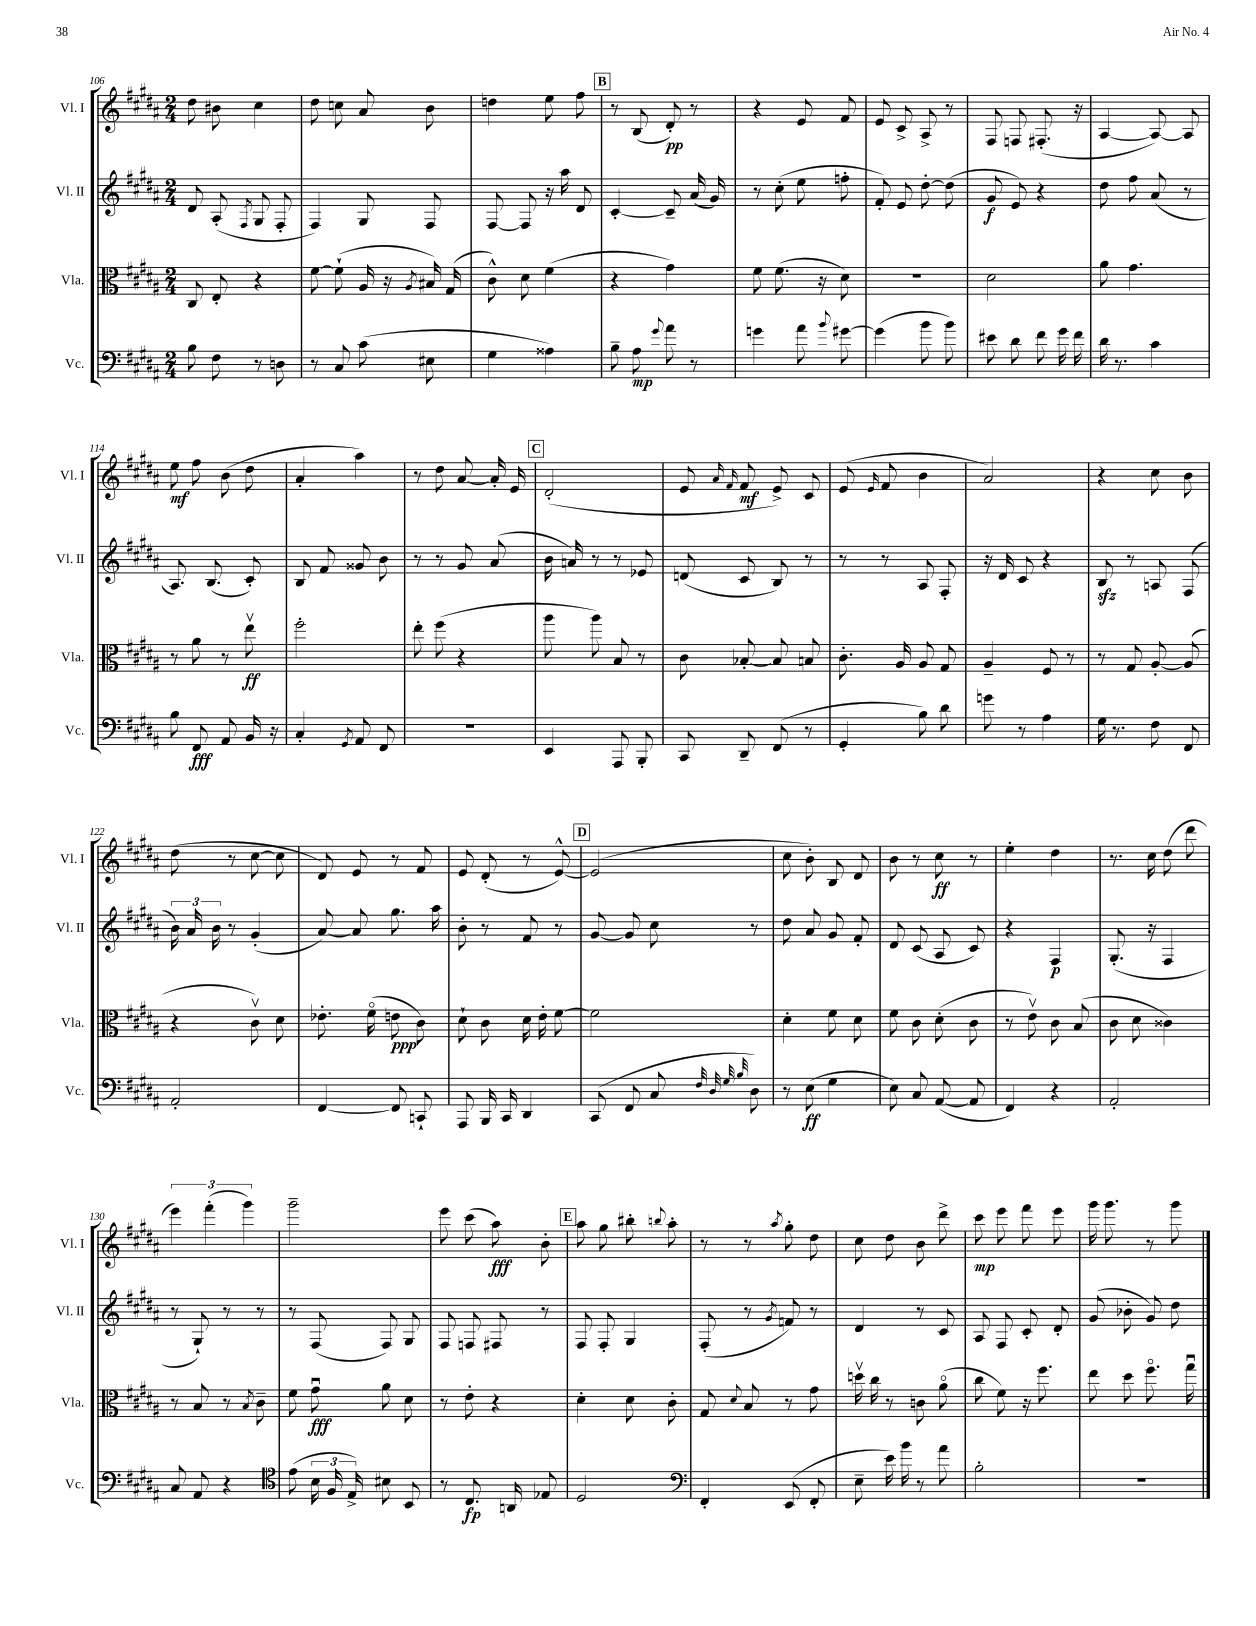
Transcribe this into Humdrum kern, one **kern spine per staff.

**kern	**kern	**kern	**kern
*staff4	*staff3	*staff2	*staff1
*clefF4	*clefC3	*clefG2	*clefG2
*k[f#c#g#d#a#]	*k[f#c#g#d#a#]	*k[f#c#g#d#a#]	*k[f#c#g#d#a#]
*M2/4	*M2/4	*M2/4	*M2/4
8B	8C#	8d#	8dd#
8F#	8E'	(8A#'	8b#
.	.	8qF#	.
8r	4r	8G#	4cc#
8D	.	8F#'	.
=	=	=	=
8r	[8f#	4F#)	8dd#
8C#	(8f#`]	.	8cc
(8c#	16A#	8G#	8a#
.	16r	.	.
.	8qA#	.	.
8E#	16B#)	8F#	8b
.	(16G#	.	.
=	=	=	=
4G#	8c#^^)	[8F#	4dd
.	8d#	8F#]	.
4A##)	(4f#	16r	8ee
.	.	16aa#	.
.	.	8d#	8ff#
=	=	=	=
8B~	4r	[4c#'	8r
8A#	.	.	(8B
8qqg#	.	.	.
8a#	4g#)	8c#~]	8d#')
8r	.	(16a#	8r
.	.	16g#)	.
=	=	=	=
4g	8f#	8r	4r
.	(8.f#	(8cc#'	.
8a#	.	8ee	8e
.	16r	.	.
8qqb	.	.	.
[8g#	8d#)	8ff'	8f#
=	=	=	=
(4g#]	2r	8f#')	8e
.	.	8e	8c#^
8b	.	[8dd#'	8A#^
8b)	.	(8dd#]	8r
=	=	=	=
8e#	2d#	8g#	8F#
8d#	.	8e)	8F
8f#	.	4r	(8.F#'
16g#	.	.	.
16f#	.	.	16r
=	=	=	=
16d#	8a#	8dd#	[4A#
8.r	.	.	.
.	4.g#	8ff#	.
4c#	.	(8a#	8A#_)
.	.	8r	8A#]
=	=	=	=
8B	8r	8.A#)	8ee
8FF#	8a#	.	8ff#
.	.	(8.B	.
8AA#	8r	.	(8b
16BB	8eev	8c#')	8dd#
16r	.	.	.
=	=	=	=
4C#'	2ff#'	8B	4a#'
.	.	8f#	.
8qGG#	.	.	.
8AA#	.	8g##	4aa#)
8FF#	.	8b	.
=	=	=	=
2r	8ee'	8r	8r
.	(8ff#	8r	8dd#
.	4r	8g#	[8a#
.	.	(8a#	16a#']
.	.	.	16e
=	=	=	=
4EE	8aa#	16b	(2d#'
.	.	16a)	.
.	8aa#)	8r	.
8AAA#	8B	8r	.
8BBB'	8r	8e-	.
=	=	=	=
8CC#	8c#	(8d	8e
.	.	.	16qqa#
.	.	.	16qqf#
8DD#~	[8B-'	8c#	8f#
(8FF#	8B-]	8B)	8e^)
8r	8B	8r	8c#
=	=	=	=
4GG#'	8.c#'	8r	(8e
.	.	.	16qqe
.	.	8r	8f#
.	16A#	.	.
8B)	8A#	8A#	4b
8d#	8G#	8F#'	.
=	=	=	=
8g	4A#~	16r	2a#)
.	.	16d#	.
8r	.	8c#	.
4A#	8F#	4r	.
.	8r	.	.
=	=	=	=
16G#	8r	8B	4r
8.r	.	.	.
.	8G#	8r	.
8F#	[8A#'	8A	8cc#
8FF#	(8A#]	(8F#	8b
=	=	=	=
2AA#'	4r	24b)	(8dd#
.	.	24a#	.
.	.	24b	.
.	.	8r	8r
.	8c#v)	(4g#'	[8cc#
.	8d#	.	8cc#]
=	=	=	=
[4FF#	8.e-'	[8a#)	8d#)
.	.	8a#]	8e
.	(16f#o	.	.
8FF#]	8e	8.gg#	8r
8CC`	8c#)	.	8f#
.	.	16aa#	.
=	=	=	=
8AAA#	8d#`	8b'	8e
16BBB	8c#	8r	(8d#'
16CC#	.	.	.
4DD#	16d#	8f#	8r
.	16e'	.	.
.	[8f#	8r	[8e^^)
=	=	=	=
(8CC#	2f#]	[8g#	(2e]
8FF#	.	8g#]	.
8C#	.	8cc#	.
32qqF#	.	.	.
32qqD#	.	.	.
32qqG#	.	.	.
32qqB	.	.	.
8D#)	.	8r	.
=	=	=	=
8r	4d#'	8dd#	8cc#
(8E	.	8a#	8b')
4G#	8f#	8g#	8B
.	8d#	8f#'	8d#
=	=	=	=
8E)	8f#	8d#	8b
8C#	8c#	(8c#	8r
([8AA#	(8d#'	8A#	8cc#
8AA#]	8c#	8c#)	8r
=	=	=	=
4FF#)	8r	4r	4ee'
.	8ev)	.	.
4r	8c#	4F#	4dd#
.	(8B	.	.
=	=	=	=
2AA#'	8c#	(8.G#'	8.r
.	8d#	.	.
.	.	16r	16cc#
.	4c##)	4F#	(8dd#
.	.	.	8ddd#
=	=	=	=
8C#	8r	8r	6eee)
8AA#	8B	8G#`)	.
.	.	.	(6fff#'
4r	8r	8r	.
.	.	.	6ggg#)
.	8qB	.	.
.	8c#~	8r	.
=	=	=	=
*clefC4	*	*	*
(8e	8f#	8r	2ggg#~
24B	8g#u	(8F#	.
24F#	.	.	.
24E^)	.	.	.
8B#	8a#	8F#)	.
8BB	8d#	8G#	.
=	=	=	=
8r	8r	8F#	8eee
8.C#	8e'	8F	(8ccc#
.	4r	8F#	8aa#)
16AA	.	.	.
8E-	.	8r	8b'
=	=	=	=
2D#	4d#'	8F#	8aa#
.	.	8F#'	8gg#
.	8d#	4G#	8bb#'
.	.	.	8qqbb
.	8c#'	.	8aa#'
=	=	=	=
*clefF4	*	*	*
4FF#'	8G#	(8F#'	8r
.	8qqd#	.	.
.	8B	8r	8r
.	.	8qg#	8qaa#
(8EE	8r	8f)	8gg#'
8FF#'	8g#	8r	8dd#
=	=	=	=
8E~	16ddv	4d#	8cc#
.	16cc#	.	.
16e)	8r	.	8dd#
16b	.	.	.
8r	8c	8r	8b
8a#	(8a#o	8c#	8ddd#^
=	=	=	=
2B'	8cc#	8A#	8ccc#
.	8f#)	8F#	8eee
.	16r	8c#'	8fff#
.	8.ff#	.	.
.	.	8d#'	8eee
=	=	=	=
2r	8ee	(8g#	16ggg#
.	.	.	8.ggg#
.	8dd#	8b-'	.
.	8.ff#o	8g#)	8r
.	.	8dd#	8ggg#
.	16gg#u	.	.
==	==	==	==
*-	*-	*-	*-
